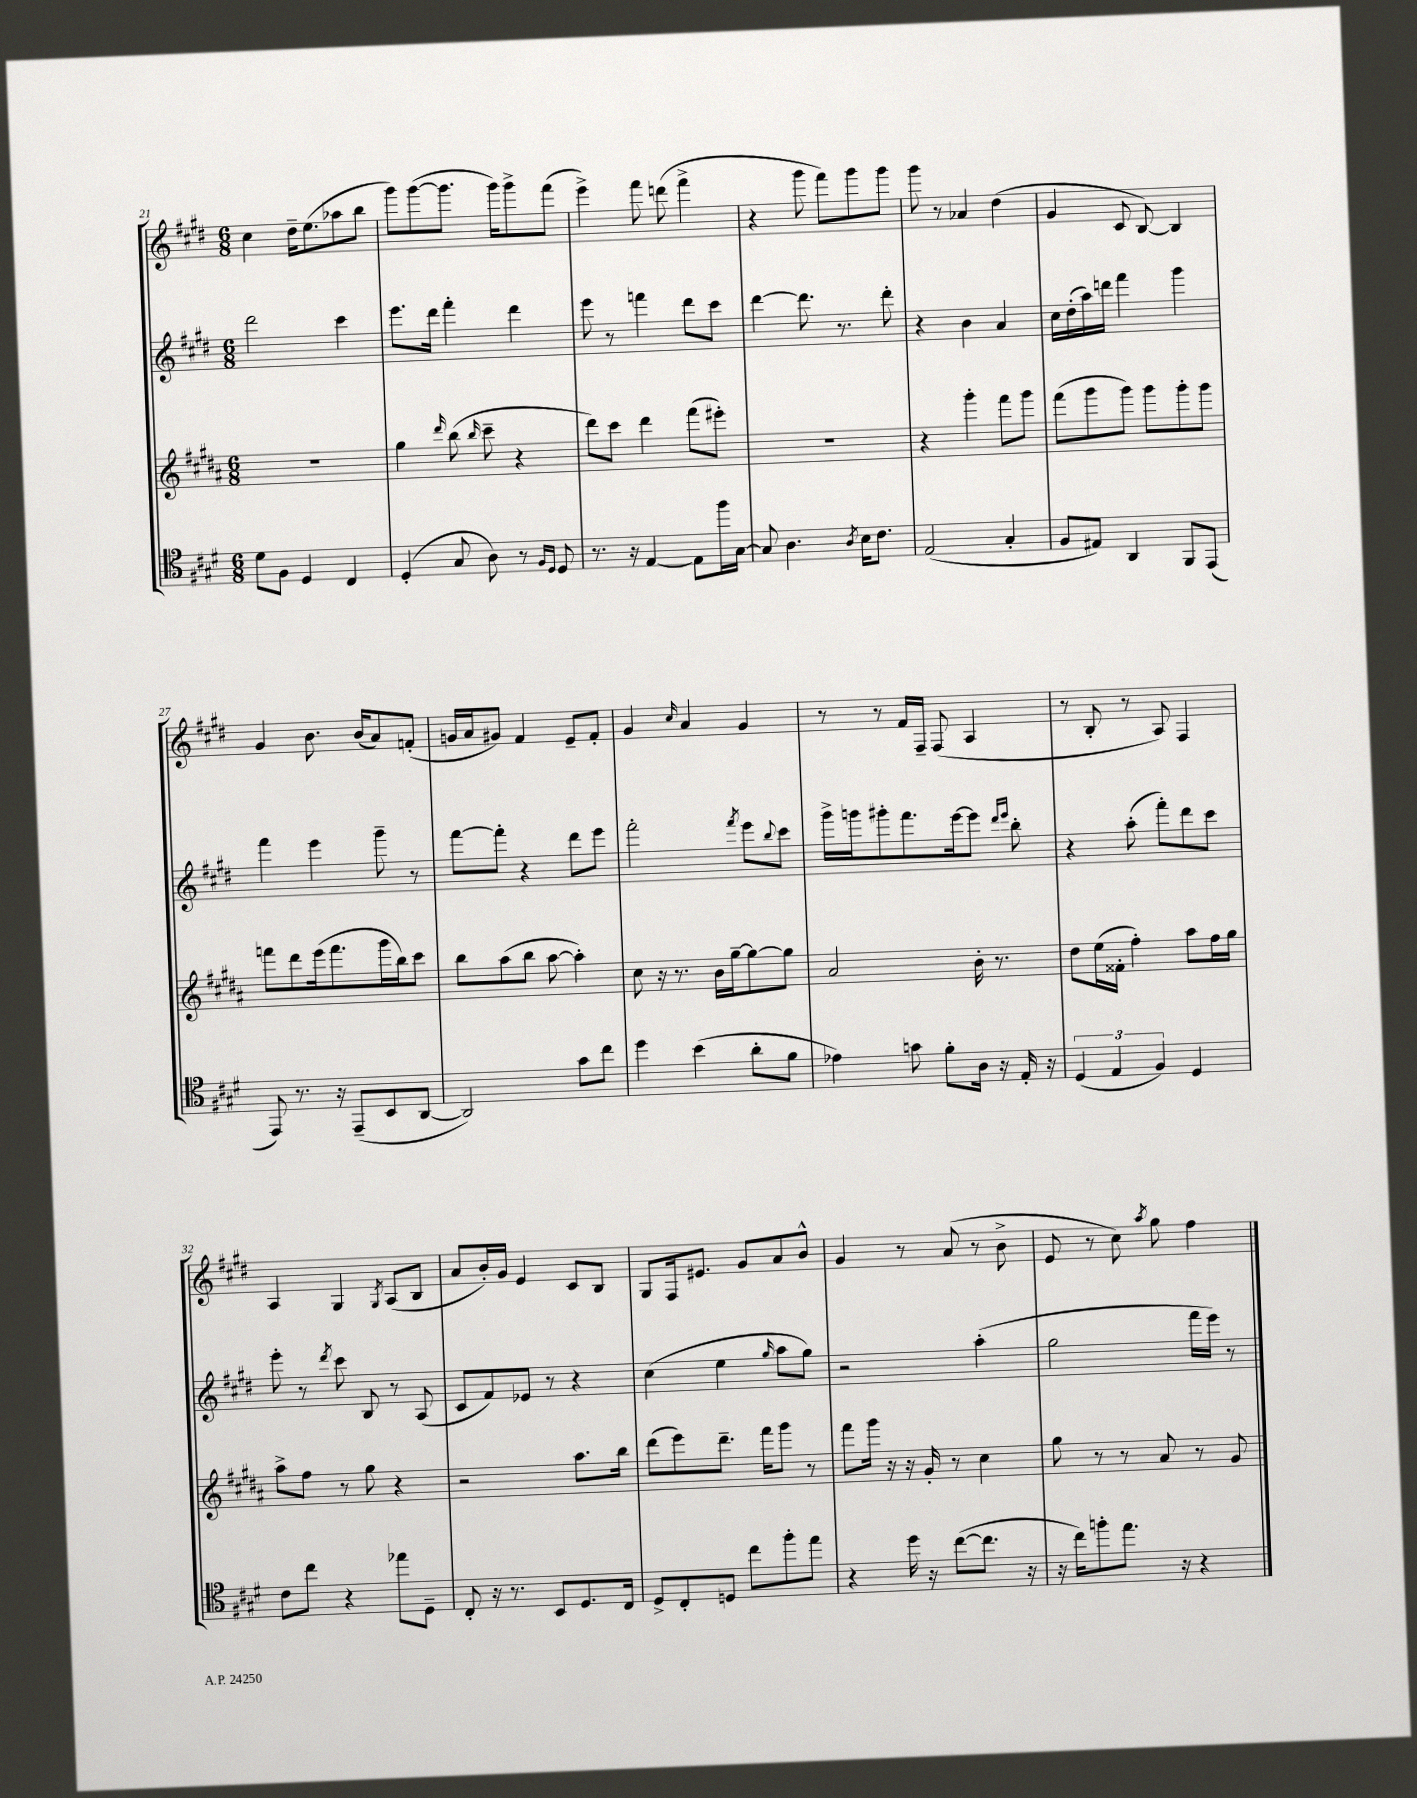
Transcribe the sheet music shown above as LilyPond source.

<<
\new StaffGroup <<
\new Staff = "s0" {
    \clef treble \key e \major \numericTimeSignature \time 6/8
    cis''4 dis''16-- e''8.( aes''8 b''8 |
    gis'''8) gis'''8~( gis'''8. gis'''16) gis'''8-> fis'''8( |
    e'''4->) fis'''8 d'''8( fis'''4-> |
    r4 gis'''8 fis'''8) gis'''8 gis'''8 |
    gis'''8 r8 aes'4 dis''4( |
    gis'4 cis'8 b8~) b4 |
    gis'4 b'8. b'16( a'8) f'8-.( |
    g'16 a'16 gis'8) fis'4 e'8-- fis'8-. |
    gis'4 \grace { cis''16 } a'4 gis'4 |
    r8 r8 fis'16 fis16-- fis8( a4 |
    r8 b8-. r8 a8) fis4 |
    a4 gis4 \acciaccatura { gis8 } a8( b8 |
    a'8 b'16-.) gis'16 e'4 cis'8 b8 |
    gis8 fis16 eis'8. gis'8 a'8 b'8-^ |
    gis'4 r8 a'8( r8 b'8-> |
    e'8 r8 cis''8) \acciaccatura { a''8 } gis''8 fis''4 \bar "|." |
}
\new Staff = "s1" {
    \clef treble \key e \major \numericTimeSignature \time 6/8
    dis'''2 cis'''4 |
    e'''8. dis'''16 fis'''4-. dis'''4 |
    e'''8 r8 f'''4 dis'''8 cis'''8 |
    dis'''4~ dis'''8. r8. dis'''8-. |
    r4 b'4 a'4 |
    cis''16 dis''16-.( a''16) d'''16 fis'''4 gis'''4 |
    fis'''4 e'''4 gis'''8-- r8 |
    fis'''8~ fis'''8-. r4 dis'''8 e'''8 |
    fis'''2-. \acciaccatura { fis'''8 } e'''8 \appoggiatura { b''8 } cis'''8 |
    gis'''16-> g'''16 gis'''8-. fis'''8. e'''16~ e'''8 \grace { dis'''16 e'''16 } b''8-. |
    r4 a''8-.( fis'''8-.) dis'''8 cis'''8 |
    e'''8-. r8 \acciaccatura { dis'''8 } cis'''8 b8 r8 a8( |
    cis'8 fis'8) ees'8 r8 r4 |
    cis''4( e''4 \grace { gis''16 } a''8 gis''8) |
    r2 a''4-.( |
    gis''2 fis'''16 e'''16) r8 \bar "|." |
}
\new Staff = "s2" {
    \clef treble \key b \major \numericTimeSignature \time 6/8
    R2. |
    gis''4 \grace { dis'''16 } b''8( \grace { b''16 } cis'''8-- r4 |
    dis'''8) cis'''8 dis'''4 fis'''8( eis'''8-.) |
    R2. |
    r4 gis'''4-. fis'''8 gis'''8 |
    fis'''8( gis'''8 gis'''8) gis'''8 gis'''8-. gis'''8 |
    f'''8 dis'''8 e'''16( f'''8. gis'''16 b''16) cis'''8 |
    b''8 ais''8( b''8 ais''8~ ais''4-.) |
    cis''8 r16 r8. b'16 gis''16~-- gis''8~ gis''8 |
    ais'2 b'16-. r8. |
    dis''8 e''16( fisis'16-. fis''4-.) ais''8 fis''16 gis''16 |
    ais''8-> fis''8 r8 gis''8 r4 |
    r2 ais''8. b''16 |
    dis'''8( e'''8) dis'''8.-- fis'''16 gis'''8 r8 |
    fis'''8 gis'''16 r16 r16 gis'16-. r8 cis''4 |
    gis''8 r8 r8 ais'8 r8 gis'8 \bar "|." |
}
\new Staff = "s3" {
    \clef tenor \key e \major \numericTimeSignature \time 6/8
    dis'8 fis8 dis4 cis4 |
    dis4-.( gis8 a8) r8 \grace { fis16 dis16 } dis8 |
    r8. r16 e4~ e8 fis''16 gis16~ |
    gis8 a4. \acciaccatura { a8 } b16 cis'8. |
    e2( gis4-. |
    fis8 eis8) a,4 fis,8 e,8( |
    e,8) r8. r16 e,8--( b,8 a,8~ |
    a,2) gis'8 cis''8 |
    dis''4 b'4( a'8-. fis'8 |
    ees'4) g'8 fis'8-. a16 r16 e16-. r16 |
    \tuplet 3/2 { dis4( e4 fis4) } dis4 |
    cis'8 cis''8 r4 ees''8 dis8-- |
    cis8-. r16 r8. b,8 dis8. cis16 |
    dis8-> cis8-. d8 cis''8 fis''8-. e''8 |
    r4 dis''16 r16 cis''8~( cis''8. r16 |
    r16 cis''16) f''8-. e''8. r16 r4 \bar "|." |
}
>>
>>
\layout { \context { \Score currentBarNumber = #21 } }
